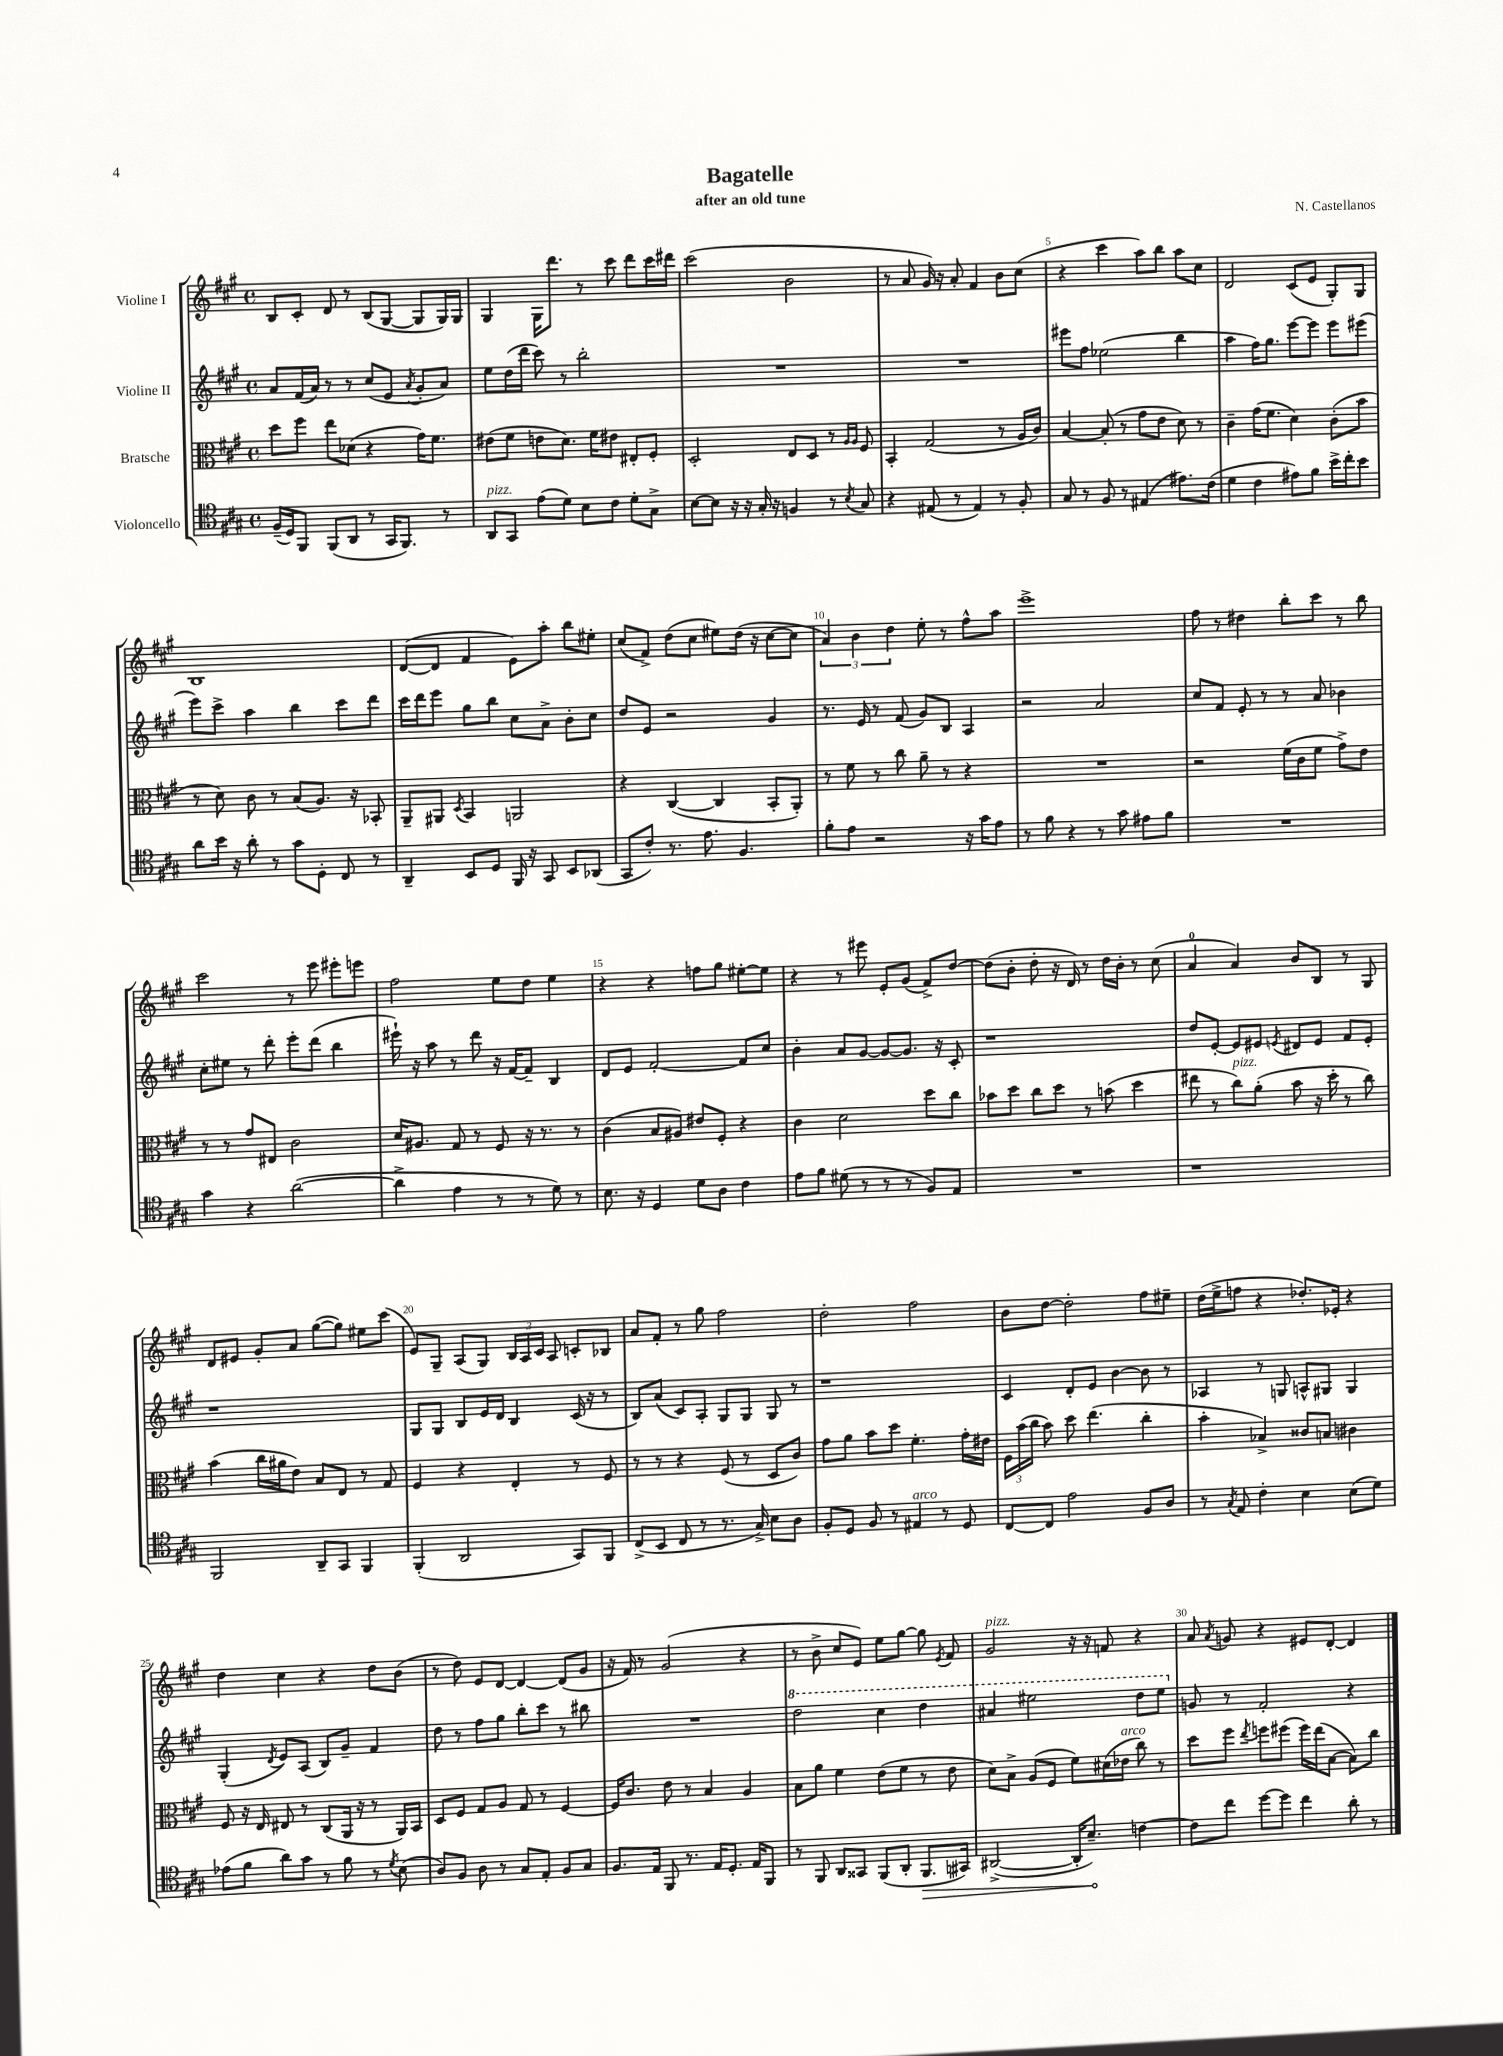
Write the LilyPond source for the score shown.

\header { title = "Bagatelle" composer = "N. Castellanos" subtitle = "after an old tune" }
<<
\new StaffGroup <<
\new Staff = "s0" \with { instrumentName = "Violine I" } {
    \clef treble \key a \major \defaultTimeSignature \time 4/4
    \autoBeamOff b8[ cis'8]-. d'8 r8 b8[( gis8]~ gis8[ gis16) gis16] |
    gis4 gis16[ d'''8.] r8 cis'''8 d'''8[ cis'''16 dis'''16] |
    cis'''2( b'2 |
    r8 a'8 gis'16) r16 a'8-. fis'4 b'8[ cis''8]( |
    r4 cis'''4 a''8[) b''8] a''8[ cis''8] |
    d'2 cis'8[( e'8] gis8[-.) gis8] |
    b1 |
    d'8[~( d'8] fis'4 e'8[) a''8]-. b''8[ eis''8]-. |
    cis''8[( fis'8]->) d''8[( cis''8] eis''8[) d''16]( r16 cis''8[~ cis''8] |
    \tuplet 3/2 { a'4) b'4 d''4 } e''8-. r8 fis''8[-^ a''8] |
    e'''1-> |
    fis''8 r8 dis''4 b''8[-. cis'''8] r8 b''8 |
    cis'''2 r8 e'''8 eis'''8[-. e'''8] |
    fis''2 e''8[ d''8] e''4 |
    r4 r4 f''8[ gis''8] eis''8[~-. eis''8] |
    r4 r8 eis'''8 e'8[-. gis'8]( fis'8[->) d''8]~ |
    d''8[( b'8]-. d''8-. r16 d'16) r8 d''16[ b'16]-. r8 cis''8( |
    a'4-0 a'4) b'8[ b8] r8 gis8 |
    d'8[ eis'8] gis'8[-. a'8] gis''8[~( gis''8]) eis''8[ cis'''8]( |
    e'8[) gis8]-- a8[( gis8]) \tuplet 3/2 { b16[ a16 cis'16] } a8 c'8[-. bes8] |
    a'8[ fis'8]-. r8 gis''8 fis''2 |
    d''2-. fis''2 |
    b'8[ d''8]~ d''2-. fis''8[ eis''8]-- |
    d''16[( e''16-> f''8] r4 des''8.[-.) ees'16]-. r4 |
    d''4 cis''4 r4 d''8[ b'8]( |
    r8 d''8) e'8[ d'8]~ d'4~ d'8[( gis'8] |
    r16 fis'16) r8 gis'2( r4 |
    r8 b'8-> cis''8[ e'8]) e''8[ gis''8]~ gis''8 \acciaccatura { e'8 } fis'8 |
    gis'2^\markup { \italic "pizz." } r16 r16 f'8 r4 |
    a'8 \acciaccatura { a'8 } g'8 r4 eis'8[ d'8]~-. d'4 \bar "|." |
}
\new Staff = "s1" \with { instrumentName = "Violine II" } {
    \clef treble \key a \major \defaultTimeSignature \time 4/4
    \autoBeamOff a'8[ fis'16( a'16]) r8 r8 cis''8[( e'8] \acciaccatura { a'8 } gis'8[-. a'8]) |
    e''8[ d''16( d'''16] cis'''8) r8 b''2-. |
    R1 |
    R1 |
    eis'''8[ fis''8] ees''2( b''4 |
    a''4 fis''16[) gis''8.] e'''8[~ e'''8] e'''8[ eis'''8]( |
    e'''8[) cis'''8]-> a''4 b''4 cis'''8[ d'''8] |
    cis'''16[ d'''16 e'''8] gis''8[ b''8] cis''8[ a'8]-> b'8[-. cis''8] |
    d''8[ e'8] r2 gis'4 |
    r8. e'16 r8 fis'8( gis'8[) b8] a4 |
    r2 a'2 |
    cis''8[ fis'8] e'8-. r8 r8 a'8 bes'4 |
    cis''8[-. eis''8] r8 d'''8-. e'''8[-. d'''8]( b''4 |
    eis'''16-!) r16 a''8 r8 d'''8 r16 fis'16[~ fis'8]-- b4 |
    d'8[ e'8] fis'2~-. fis'8[ cis''8] |
    b'4-. a'8[ gis'8]~ gis'8[~ gis'8.] r16 cis'8-. |
    r1 |
    d''8[ e'8]~-. e'8[ eis'8] \acciaccatura { e'8 } dis'8[ e'8] fis'8[ e'8]-. |
    r1 |
    gis8[ gis8] b8[ e'16 d'16] b4 cis'16( r16 r8 |
    b8[) a'8]( cis'8[) a8]-. gis8[ gis8] gis8 r8 |
    r1 |
    cis'4 d'8[-. e'8] b'4~ b'8 r8 |
    aes4 r8 g8 a8[-^ gis8] gis4 |
    gis4-.( \acciaccatura { d'8 } e'8[) a8]( b8[) gis'8]-- fis'4 |
    d''8 r8 fis''8[ gis''8] b''8[-. cis'''8] r8 bis''8 |
    R1 |
    \ottava #1 d'''2 cis'''4 d'''4 |
    ais''4 eis'''2 d'''8[ eis'''8] \ottava #0 |
    g'8 r8 fis'2-. r4 \bar "|." |
}
\new Staff = "s2" \with { instrumentName = "Bratsche" } {
    \clef alto \key a \major \defaultTimeSignature \time 4/4
    \autoBeamOff d''8[ fis''8] e''8[ des'8]( r4 gis'16[) fis'8.] |
    eis'8[( fis'8] e'8[ d'8.]) fis'16[ eis'8] eis8[-. fis8]-. |
    d2-. e8[ d8] r8 \grace { a16[ a16] } fis8 |
    b,4-. gis2( r8 a16[ cis'16]) |
    b4~ b8-.( r8 gis'8[ e'8] d'8) r8 |
    cis'4-- gis'16[( fis'8.] d'4) cis'8[-.( b'8] |
    r8 d'8) cis'8 r8 b8[( a8.]) r16 bes,8-. |
    a,8[-- ais,8] \acciaccatura { d8 } b,4 a,2 |
    r4 cis4~( cis4 b,8[-. a,8]-.) |
    r8 fis'8 r8 cis''8 a'8-- r8 r4 |
    R1 |
    r2 fis'16[( cis'16 fis'8] gis'8[->) e'8] |
    r8 r8 gis'8[ eis8] cis'2 |
    d'16[ ais8.] gis8 r8 fis8 r16 r8. r8 |
    cis'4( b8[ ais8]) eis'8[ fis8]-. r4 |
    cis'4 d'2 d''8[ cis''8] |
    bes'8[ d''8] cis''8[ d''8] r8 b'8( d''4 |
    eis''8 r8 cis''8[^\markup { \italic "pizz." }) a'8]-.( b'8 r16 d''16-. r8 cis''8) |
    b'4( cis''16[ ais'16 e'8]) b8[ e8] r8 gis8 |
    fis4 r4 e4-. r8 fis8 |
    r8 r8 r4 fis8( r8 d8[ cis'8]) |
    gis'8[ a'8] b'8[ d''8] fis'4.-. gis'16[-. eis'16] |
    \tuplet 3/2 { fis16[ b'16( cis''16] } b'8) d''8 e''4.( cis''4-. |
    b'4-. bes4->) cisis'8[ b8] cis'4 |
    fis8 r16 e16 eis8 r8 cis8[( a,16] r16 r8 a,16[) b,16] |
    d8[ fis8] gis8[ a8] gis8 r8 fis4~ |
    fis16[ cis'8.] e'8 r8 b4 a4 |
    b8[ a'8] fis'4 e'8[( fis'8] r8 e'8 |
    d'8[) b8]-> a8[( fis8] fis'8[) dis'16( ees'16]^\markup { \italic "arco" } cis''8) r8 |
    d''8[ fis''8] \acciaccatura { e''8 } f''8[ fis''8]( fis''16[) e''16( b8]~ b8[) cis''8] \bar "|." |
}
\new Staff = "s3" \with { instrumentName = "Violoncello" } {
    \clef tenor \key a \major \defaultTimeSignature \time 4/4
    \autoBeamOff fis16[--( d16) fis,8] fis,8[( a,8] r8 gis,16[ fis,8.]) r8 |
    a,8[^\markup { \italic "pizz." } gis,8] e'8[( d'8]) b8[ cis'8] d'8[-. gis8]-> |
    b8[~ b8] r16 r16 gis16-. r16 f4 r8 \acciaccatura { b8 } gis8 |
    r4 eis8( r8 eis4) r8 fis8-. |
    gis8 r8 fis8 r8 eis4( eis'8.[) cis'16]( |
    d'4 cis'4 eis'8[) fis'8] b'16[-> cis''16-. b'8] |
    a'8[ b'16] r16 a'8-. r8 gis'8[ d8]-. cis8 r8 |
    a,4-- b,8[ d8] fis,16 r16 gis,8 b,8[ aes,8]( |
    gis,8[ cis'8]-.) r8. e'8. fis4. |
    fis'8[-. e'8] r2 r16 gis'16[ e'8] |
    r8 fis'8 r4 r8 gis'8 eis'8[ fis'8] |
    R1 |
    gis'4 r4 a'2~( |
    a'4-> e'4 r8 r8 d'8) r8 |
    b8. r16 d4 d'8[ a8] cis'4 |
    e'8[ fis'8] dis'8( r8 r8 r8 fis8[) e8] |
    R1 |
    r1 |
    fis,2 a,8[-- gis,8] fis,4 |
    fis,4-.( a,2 gis,8[) fis,8] |
    cis8[->( b,8] cis8 r8 r8. gis16->) b8[ a8] |
    fis8[-. d8] fis8 r8 eis4^\markup { \italic "arco" } r8 d8 |
    cis8[~ cis8] e'2 fis8[ a8] |
    r8 \acciaccatura { gis8 } e8 cis'4-. b4 b8[( d'8]) |
    ees'8[( fis'8] a'8[) gis'8] r8 fis'8 r8 \acciaccatura { d'8 } b8( |
    a8[) fis8] a8 r8 gis8[ e8]-. fis8[ gis8] |
    fis8.[ e16] fis,8 r8. e16[ d8.]-. e16[ fis,8] |
    r8 fis,8 a,8[ gisis,8] fis,8[( a,8]-. \once \override Hairpin.circled-tip = ##t fis,8.[\> gis,16]) |
    ais,2~->( ais,16[-. b8.]--\!) c'4~ |
    c'8[ cis''8] d''8[~ d''8] cis''4 a'8-. r8 \bar "|." |
}
>>
>>
\layout { \context { \Score \override BarNumber.break-visibility = ##(#f #t #t) barNumberVisibility = #(every-nth-bar-number-visible 5) } }
